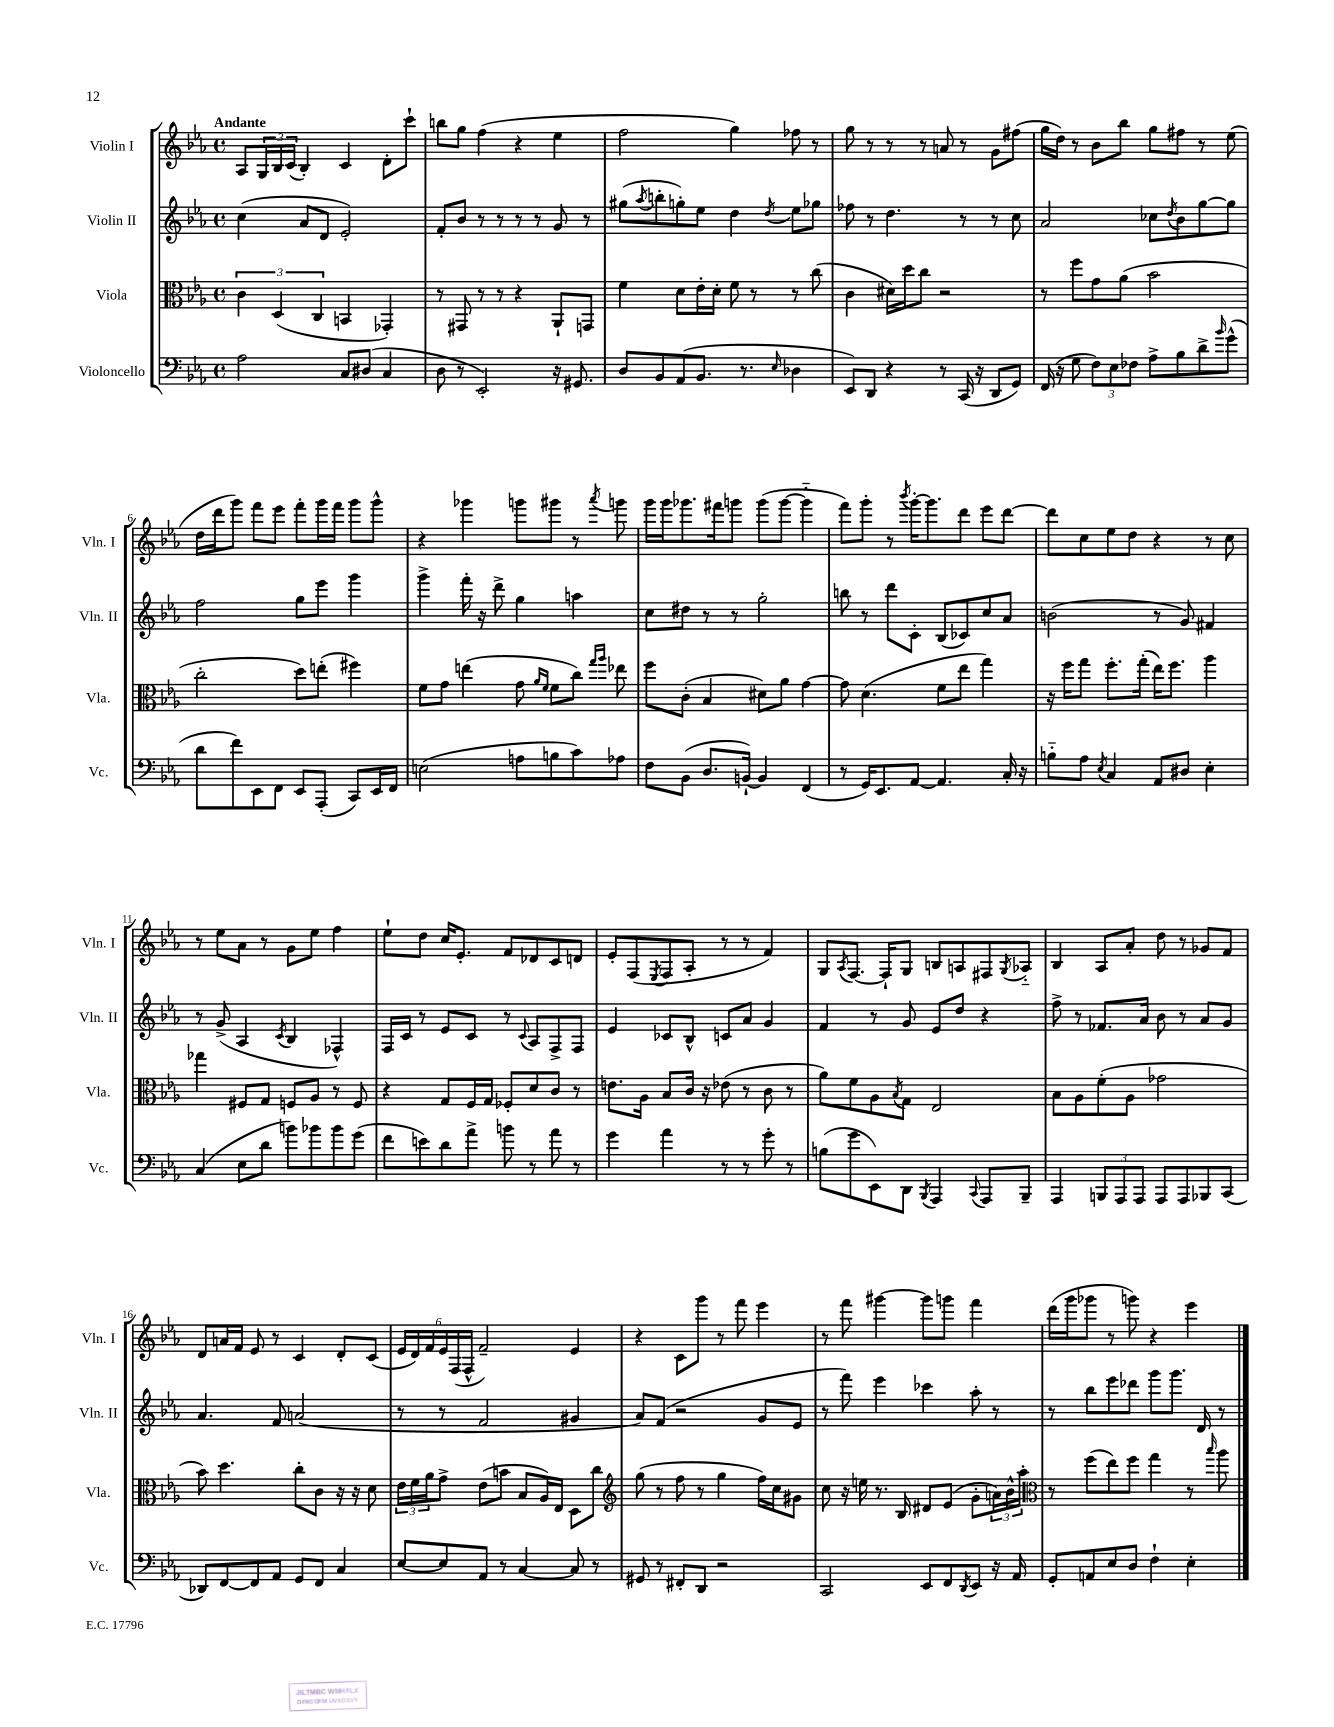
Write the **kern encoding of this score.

**kern	**kern	**kern	**kern
*staff4	*staff3	*staff2	*staff1
*clefF4	*clefC3	*clefG2	*clefG2
*k[b-e-a-]	*k[b-e-a-]	*k[b-e-a-]	*k[b-e-a-]
*M4/4	*M4/4	*M4/4	*M4/4
*met(c)	*met(c)	*met(c)	*met(c)
2A-\	6c\	(4cc\	8A-/L
.	.	.	24G/L
.	(6D/	.	24B-/
.	.	.	(24c/JJ
.	.	8a-/L	4B-'/)
.	6C/	.	.
.	.	8d/J	.
8C/L	4BB/	2e-'/)	4c/
(8D#/J	.	.	.
4C/	4GG-'/)	.	8d'\L
.	.	.	8ccc`\J
=	=	=	=
8D\	8r	8f'/L	8bb\L
8r	8GG#/	8b-/J	8gg\J
2EE-'/)	8r	8r	(4ff\
.	8r	8r	.
.	4r	8r	4r
.	.	8r	.
16r	8AA-`/L	8g/	4ee-\
8.GG#/	.	.	.
.	8GG/J	8r	.
=	=	=	=
8D/L	4f\	(8gg#\L	2ff\
.	.	8qaa-/	.
8BB-/	.	8bb'\	.
(8AA-/	8d\L	8gg'\)	.
8.BB-/J	16e-'\L	8ee-\J	.
.	16d'\JJ	.	.
.	8f\	4dd\	4gg\)
8.r	.	.	.
.	8r	.	.
16qqE-/	.	8qdd/	.
4D-\	8r	8ee-\L	8ff-\
.	(8cc\	8gg-\J	8r
=	=	=	=
8EE-/L)	4c\	8ff-\	8gg\
8DD/J	.	8r	8r
4r	16d#\LL)	4.dd\	8r
.	16dd\J	.	.
.	8cc\J	.	8r
8r	2r	.	8a/
(16CC/	.	8r	8r
16r	.	.	.
8DD/L	.	8r	8g\L
8GG/J)	.	8cc\	(8ff#\J
=	=	=	=
(16FF/	8r	2a-/	16gg\LL
16r	.	.	16dd\JJ)
8G\	8ff\L	.	8r
12F\L)	8g\	.	8b-\L
12E-\	.	.	.
.	(8a-\J	.	8bb-\J
12F-\J	.	.	.
8A-^\L	2b-\	8cc-\L	8gg\L
.	.	8qdd/	.
8B-\	.	8b-\	8ff#\J
8d^\	.	[8gg\	8r
16qqb-/	.	.	.
(8g^^\J	.	8gg\]J	(8ee-\
=	=	=	=
8d\L	2cc'\	2ff\	16dd\LL
.	.	.	16ddd\J
8f\)	.	.	8ggg\J)
8EE-\	.	.	8fff\L
8FF\J	.	.	8eee-\J
8EE-/L	8dd\L)	8gg\L	8fff'\L
(8AAA-'/J	(8ee'\J	8eee-\J	16ggg\L
.	.	.	16fff\JJ
8CC/L)	4ff#\)	4ggg\	8ggg\L
16EE-/L	.	.	8ggg^^\J
16FF/JJ	.	.	.
=	=	=	=
(2E\	8f\L	4ggg^\	4r
.	8g\J	.	.
.	(4ee\	16fff'\	4ggg-\
.	.	16r	.
.	.	8ddd^\	.
8A\L	8g\	4gg\	8ggg\L
.	16qqa-/LL	.	.
.	16qqf/JJ	.	.
8B\	8f\L	.	8ggg#\J
8c\)	8cc\J)	4aa\	8r
.	16qqgg/LL	.	.
.	16qqaa-/JJ	.	8qaaa-/
8A-\J	8ee-\	.	8ggg\
=	=	=	=
8F\L	8ff\L	8cc\L	16ggg\LL
.	.	.	16ggg\J
(8BB-\J	(8c'\J	8dd#\J	8.ggg-\
8.D/L	4B-/	8r	.
.	.	.	16fff#\k
.	.	8r	8ggg\J
[16BB`/Jk)	.	.	.
4BB/]	8d#\L)	2gg'\	(8ggg\L
.	8a-\J	.	[8ggg\J
(4FF/	[4g\	.	4ggg'~\]
=	=	=	=
8r	8g\]	8bb\	8fff\L)
16GG/LK)	(4.d\	8r	8ggg'\J
8.EE-/	.	.	.
.	.	8ddd\L	8r
.	.	.	8qbbb-/
[8AA-/J	.	8c'\J	[16ggg'\LK
.	.	.	8.ggg\]
4.AA-/]	8f\L	(8B-/L	.
.	8ee-\J	8c-/)	8ddd\J
.	4gg\)	8cc/	8eee-\L
16C'/	.	8a-/J	[8ddd\J
16r	.	.	.
=	=	=	=
8B'~\L	16r	(2b\	8ddd\]L
.	16ff\LK	.	.
8A-\J	8gg\J	.	8cc\
8qE-/	.	.	.
4C/	8.ff'\L	.	8ee-\
.	.	.	8dd\J
.	(16gg'\Jk	.	.
8AA-/L	16ee-\LK)	8r	4r
.	8.ff\J	.	.
8D#/J	.	8g/)	.
4E-'\	4aa-\	4f#/	8r
.	.	.	8cc\
=	=	=	=
(4C/	4gg-\	8r	8r
.	.	(8g^/	8ee-\L
8E-\L	8F#/L	4A-/	8a-\J
8d\J	8G/J	.	8r
.	.	8qc/	.
8b\L)	8F/L	4B-/	8g\L
8b-\	8A-/J	.	8ee-\J
8b-\	8r	4F-^^/)	4ff\
(8g\J	8F/	.	.
=	=	=	=
8f\L	4r	16F/LL	8ee-`\L
.	.	16c/JJ	.
8e\)	.	8r	8dd\J
8d\	8G/L	8e-/L	16cc/LK
.	.	.	8.e-'/J
8a-^\J	16F/L	8c/J	.
.	16G/JJ	.	.
8b\	8F-'/L	8r	8f/L
.	.	8qqc/	.
8r	8d/	8A-/L	8d-/
8a-\	8c/J	8F^/	8c/
8r	8r	8F/J	8d/J
=	=	=	=
4g\	8.e\L	4e-/	8e-'/L
.	.	.	(8F/
.	16A-\Jk	.	.
.	.	.	8qE-/
4a-\	8B-/L	8c-/L	8F/
.	16c/Jk	8B-^^/J	8A-'/J
.	16r	.	.
8r	(8e-\	8c/L	8r
8r	8r	8a-/J	8r
8g'\	8c\	4g/	4f/)
8r	8r	.	.
=	=	=	=
(8B\L	8a-\L)	4f/	8G/L
.	.	.	8qA-/
8g\	8f\	.	[8.F/J
8EE-\)	8A-\	8r	.
.	.	.	16F`/]LK
.	8qB-/	.	.
8DD\J	8G\J	8g/	8G/J
8qBBB-/	.	.	.
4AAA-/	2E-/	8e-/L	8B/L
.	.	8dd/J	8A/
8qqCC/	.	.	.
8AAA-/L	.	4r	8F#/
.	.	.	8qG/
8BBB-~/J	.	.	8A-'~/J
=	=	=	=
4AAA-/	8B-\L	8ff^\	4B-/
.	8A-\	8r	.
12BBB/L	(8f'\	8.f-/L	8A-/L
12AAA-/	.	.	.
.	8A-\J	.	8a-'/J
12AAA-/J	.	.	.
.	.	16a-/Jk	.
8AAA-/L	2g-\	8b-\	8dd\
8AAA-/	.	8r	8r
8BBB-/	.	8a-/L	8g-/L
(8CC/J	.	8g/J	8f/J
=	=	=	=
8DD-/L)	8b-\)	4.a-/	8d/L
[8FF/	4.dd\	.	16a/L
.	.	.	16f/JJ
8FF/]	.	.	8e-/
8AA-/J	.	8f/	8r
8GG/L	8cc'\L	(2a/	4c/
8FF/J	8c\J	.	.
4C/	16r	.	8d'/L
.	16r	.	.
.	8d\	.	(8c/J
=	=	=	=
[8E-/L	24e-\LL	8r	24e-/LL
.	24f\	.	24d/)
.	24a-\J	.	24f/
8E-/]	8g^\J	8r	24e-/
.	.	.	(24F/
.	.	.	24F^^/JJ
8AA-/J	(8e-\L	2f/	2f~/)
8r	8b\J	.	.
[4C/	8B-/L	.	.
.	16A-/L)	.	.
.	16E-/JJ	.	.
8C/]	8D\L	4g#/	4e-/
8r	8cc\J	.	.
=	=	=	=
*	*clefG2	*	*
8GG#/	(8gg\	8a-/L)	4r
8r	8r	(8f/J	.
8FF#'/L	8ff\	2r	8c\L
8DD/J	8r	.	8ggg\J
2r	4gg\	.	8r
.	.	.	8fff\
.	16ff\LL)	8g/L	4eee-\
.	16cc\J	.	.
.	8g#\J	8e-/J	.
=	=	=	=
2CC/	8cc\	8r	8r
.	16r	8fff\)	8fff\
.	16ee\	.	.
.	8.r	4eee-\	[4ggg#\
.	16B-/	.	.
8EE-/L	8d#/L	4ccc-\	8ggg#\]L
8FF/	(8e-/J	.	8ggg\J
8qDD/	.	.	.
8EE-/J	8g'\L	8aa-'\	4fff\
16r	24a\L)	8r	.
.	24b-^^\	.	.
16AA-/	.	.	.
.	24aa-'\JJ	.	.
=	=	=	=
*	*clefC3	*	*
8GG'/L	8r	8r	(16ddd\LL
.	.	.	16ggg\J
8AA/	(8ff\L	8bb-\L	8ggg-\J
8E-/	8ee-\)	8eee-\	8r
8D/J	8ff\J	8ddd-\J	8ggg\)
4F`\	4gg\	8ggg\L	4r
.	.	8.ggg\J	.
4E-'\	8r	.	4eee-\
.	.	16d/	.
.	16qqbb-/	.	.
.	8aa-\	8r	.
==	==	==	==
*-	*-	*-	*-
